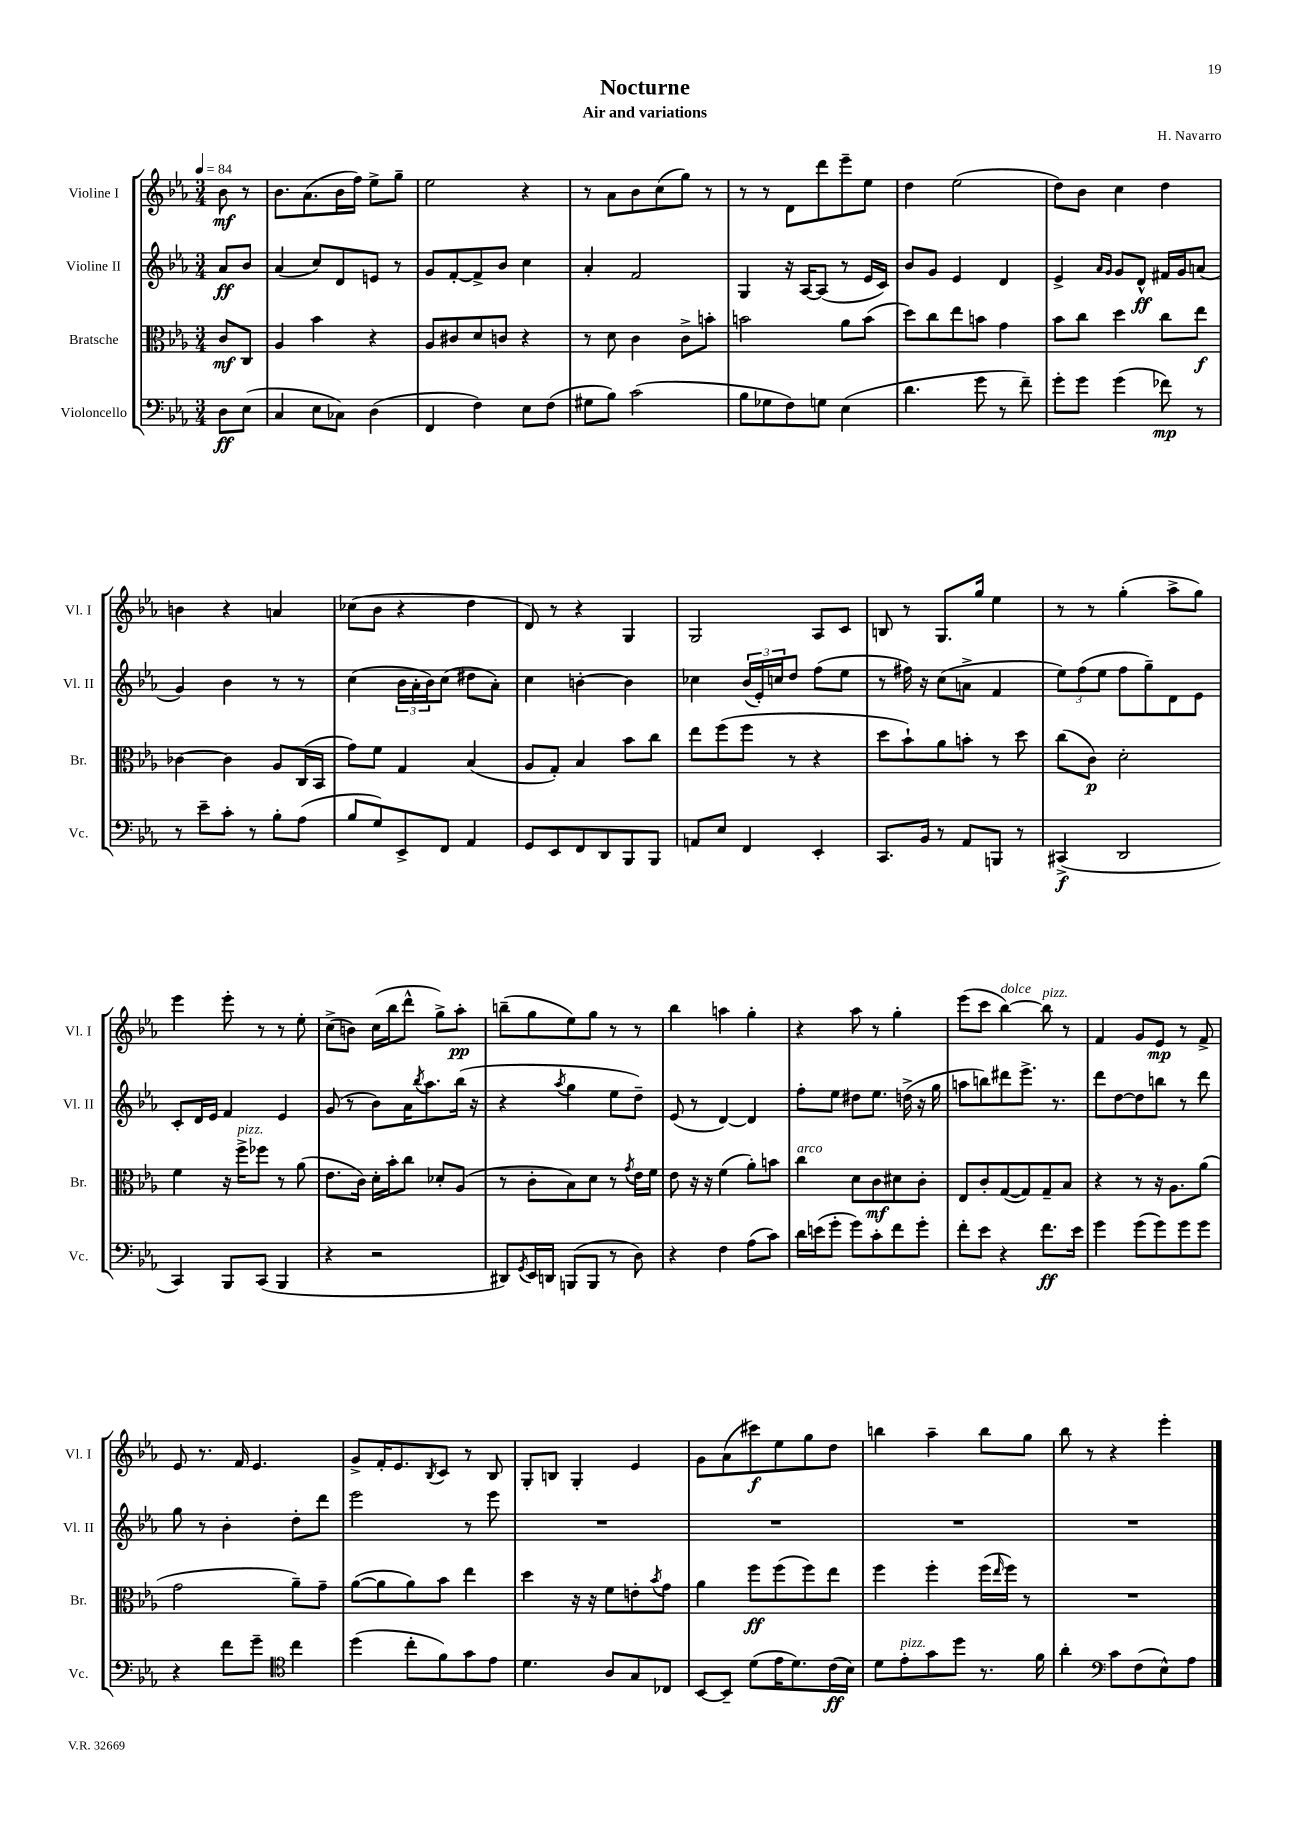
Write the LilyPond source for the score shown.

\header { title = "Nocturne" composer = "H. Navarro" subtitle = "Air and variations" }
<<
\new StaffGroup <<
\new Staff = "s0" \with { instrumentName = "Violine I" shortInstrumentName = "Vl. I" } {
    \clef treble \key ees \major \numericTimeSignature \time 3/4 \partial 4 \tempo 4 = 84
    bes'8\mf r8 |
    bes'8. aes'8.( bes'16 f''16) ees''8-> g''8-- |
    ees''2 r4 |
    r8 aes'8 bes'8 c''8( g''8) r8 |
    r8 r8 d'8 d'''8 ees'''8-- ees''8 |
    d''4 ees''2( |
    d''8) bes'8 c''4 d''4 |
    b'4 r4 a'4 |
    ces''8( bes'8 r4 d''4 |
    d'8) r8 r4 g4 |
    g2 aes8 c'8 |
    b8 r8 g8. g''16 ees''4 |
    r8 r8 g''4-.( aes''8-> g''8) |
    ees'''4 ees'''8-. r8 r8 ees''8-. |
    c''8->( b'8) c''16( bes''16 d'''8-^ g''8->) aes''8-.\pp |
    b''8--( g''8 ees''8) g''8 r8 r8 |
    bes''4 a''4 g''4-. |
    r4 aes''8 r8 g''4-. |
    ees'''8( c'''8 bes''4~^\markup { \italic "dolce" }) bes''8^\markup { \italic "pizz." } r8 |
    f'4 g'8 ees'8\mp r8 f'8-> |
    ees'8 r8. f'16 ees'4. |
    g'8-> f'16-. ees'8. \acciaccatura { bes8 } c'8 r8 bes8 |
    g8-. b8 g4-. ees'4 |
    g'8 aes'8( cis'''8\f) ees''8 g''8 d''8 |
    b''4 aes''4-- b''8 g''8 |
    bes''8 r8 r4 ees'''4-. \bar "|." |
}
\new Staff = "s1" \with { instrumentName = "Violine II" shortInstrumentName = "Vl. II" } {
    \clef treble \key ees \major \numericTimeSignature \time 3/4 \partial 4
    aes'8\ff bes'8 |
    aes'4( c''8) d'8 e'8 r8 |
    g'8 f'8~-. f'8-> bes'8 c''4 |
    aes'4-. f'2 |
    g4 r16 aes16~ aes8( r8 ees'16 c'16) |
    bes'8 g'8 ees'4 d'4 |
    ees'4-> \grace { aes'16 g'16 } g'8 d'8-^\ff fis'16 g'16 a'8( |
    g'4) bes'4 r8 r8 |
    c''4( \tuplet 3/2 { bes'16 aes'16-. bes'16) } c''8( dis''8 aes'8-.) |
    c''4 b'4~-. b'4 |
    ces''4 \tuplet 3/2 { bes'16( ees'16-.) c''16 } d''8 f''8( ees''8 |
    r8 fis''16) r16 c''8( a'8-> f'4 |
    \tuplet 3/2 { ees''8) f''8( ees''8 } f''8 g''8--) d'8 ees'8 |
    c'8-. d'16 ees'16 f'4 ees'4 |
    g'8( r8 bes'8) aes'16 \acciaccatura { bes''8 } aes''8. bes''16( r16 |
    r4 \acciaccatura { aes''8 } g''4 ees''8 d''8--) |
    ees'8( r8 d'4~) d'4 |
    f''8-. ees''8 dis''8 ees''8. d''16->( r16 g''16 |
    a''8 b''8) dis'''8 ees'''8.-> r8. |
    d'''8 d''8~ d''8 b''8 r8 d'''8 |
    g''8 r8 bes'4-. d''8-. d'''8 |
    ees'''2 r8 ees'''8 |
    R2. |
    R2. |
    R2. |
    R2. \bar "|." |
}
\new Staff = "s2" \with { instrumentName = "Bratsche" shortInstrumentName = "Br." } {
    \clef alto \key ees \major \numericTimeSignature \time 3/4 \partial 4
    c'8\mf c8 |
    aes4 bes'4 r4 |
    aes8 cis'8 d'8 c'8 r4 |
    r8 d'8 c'4 c'8-> b'8-. |
    b'2 aes'8 b'8( |
    d''8) c''8 ees''8 b'8 g'4 |
    bes'8 c''8 d''4 c''8 ees''8\f |
    ces'4~ ces'4 aes8 c16( bes,16 |
    g'8) f'8 g4 bes4( |
    aes8 g8-.) bes4 bes'8 c''8 |
    ees''8 f''8( f''8 r8 r4 |
    d''8 bes'8-!) aes'8 b'8-. r8 d''8 |
    c''8( c'8\p) d'2-. |
    f'4 r16 f''16->^\markup { \italic "pizz." } fes''8 r8 aes'8( |
    ees'8. c'16) d'16-. bes'16-. c''8 des'8-. aes8( |
    r8 c'8-. bes8) d'8 r8 \acciaccatura { g'8 } ees'16 f'16 |
    ees'8 r16 r16 f'4( aes'8-.) b'8 |
    c''4^\markup { \italic "arco" } d'8 c'8\mf dis'8 c'8-. |
    ees8 c'8-. g8~( g8) g8-- bes8 |
    r4 r8 r16 aes8. aes'8( |
    g'2 aes'8--) g'8-- |
    aes'8~( aes'8 aes'8) bes'8 ees''4 |
    d''4 r16 r16 f'8 e'8-. \acciaccatura { bes'8 } g'8 |
    aes'4 f''8\ff f''8( f''8) ees''8 |
    f''4 f''4-. f''16( \grace { ees''16 } f''16) r8 |
    R2. \bar "|." |
}
\new Staff = "s3" \with { instrumentName = "Violoncello" shortInstrumentName = "Vc." } {
    \clef bass \key ees \major \numericTimeSignature \time 3/4 \partial 4
    d8\ff ees8( |
    c4 ees8 ces8) d4( |
    f,4 f4) ees8 f8( |
    gis8 bes8) c'2( |
    bes8 ges8 f8) g8 ees4( |
    d'4. g'8 r8 f'8--) |
    g'8-. g'8 g'4( fes'8\mp) r8 |
    r8 ees'8-- c'8-. r8 bes8-. aes8( |
    bes8 g8) ees,8-> f,8 aes,4 |
    g,8 ees,8 f,8 d,8 bes,,8 bes,,8 |
    a,8 ees8 f,4 ees,4-. |
    c,8. bes,16 r8 aes,8 b,,8 r8 |
    cis,4->\f( d,2 |
    c,4) bes,,8 c,8( bes,,4 |
    r4 r2 |
    dis,8) \acciaccatura { g,8 } ees,16 d,16 b,,8( b,,8 r8 d8) |
    r4 f4 aes8( c'8) |
    d'16 e'16( g'8-. g'8) c'8-. f'8 g'8-. |
    f'8-. ees'8 r4 f'8.\ff ees'16 |
    g'4 g'8( g'8) g'8 g'8 |
    r4 f'8 g'8-- \clef tenor c''4 |
    d''4( c''8-. f'8) g'8 ees'8 |
    d'4. aes8 g8 ces8 |
    bes,8~ bes,8-- d'8( ees'16 d'8.) c'16\ff( bes16) |
    d'8 ees'8-.^\markup { \italic "pizz." } g'8 d''8 r8. f'16 |
    aes'4-. \clef bass c'8 f8( ees8-^) aes8 \bar "|." |
}
>>
>>
\layout { \context { \Score \remove "Bar_number_engraver" } }
